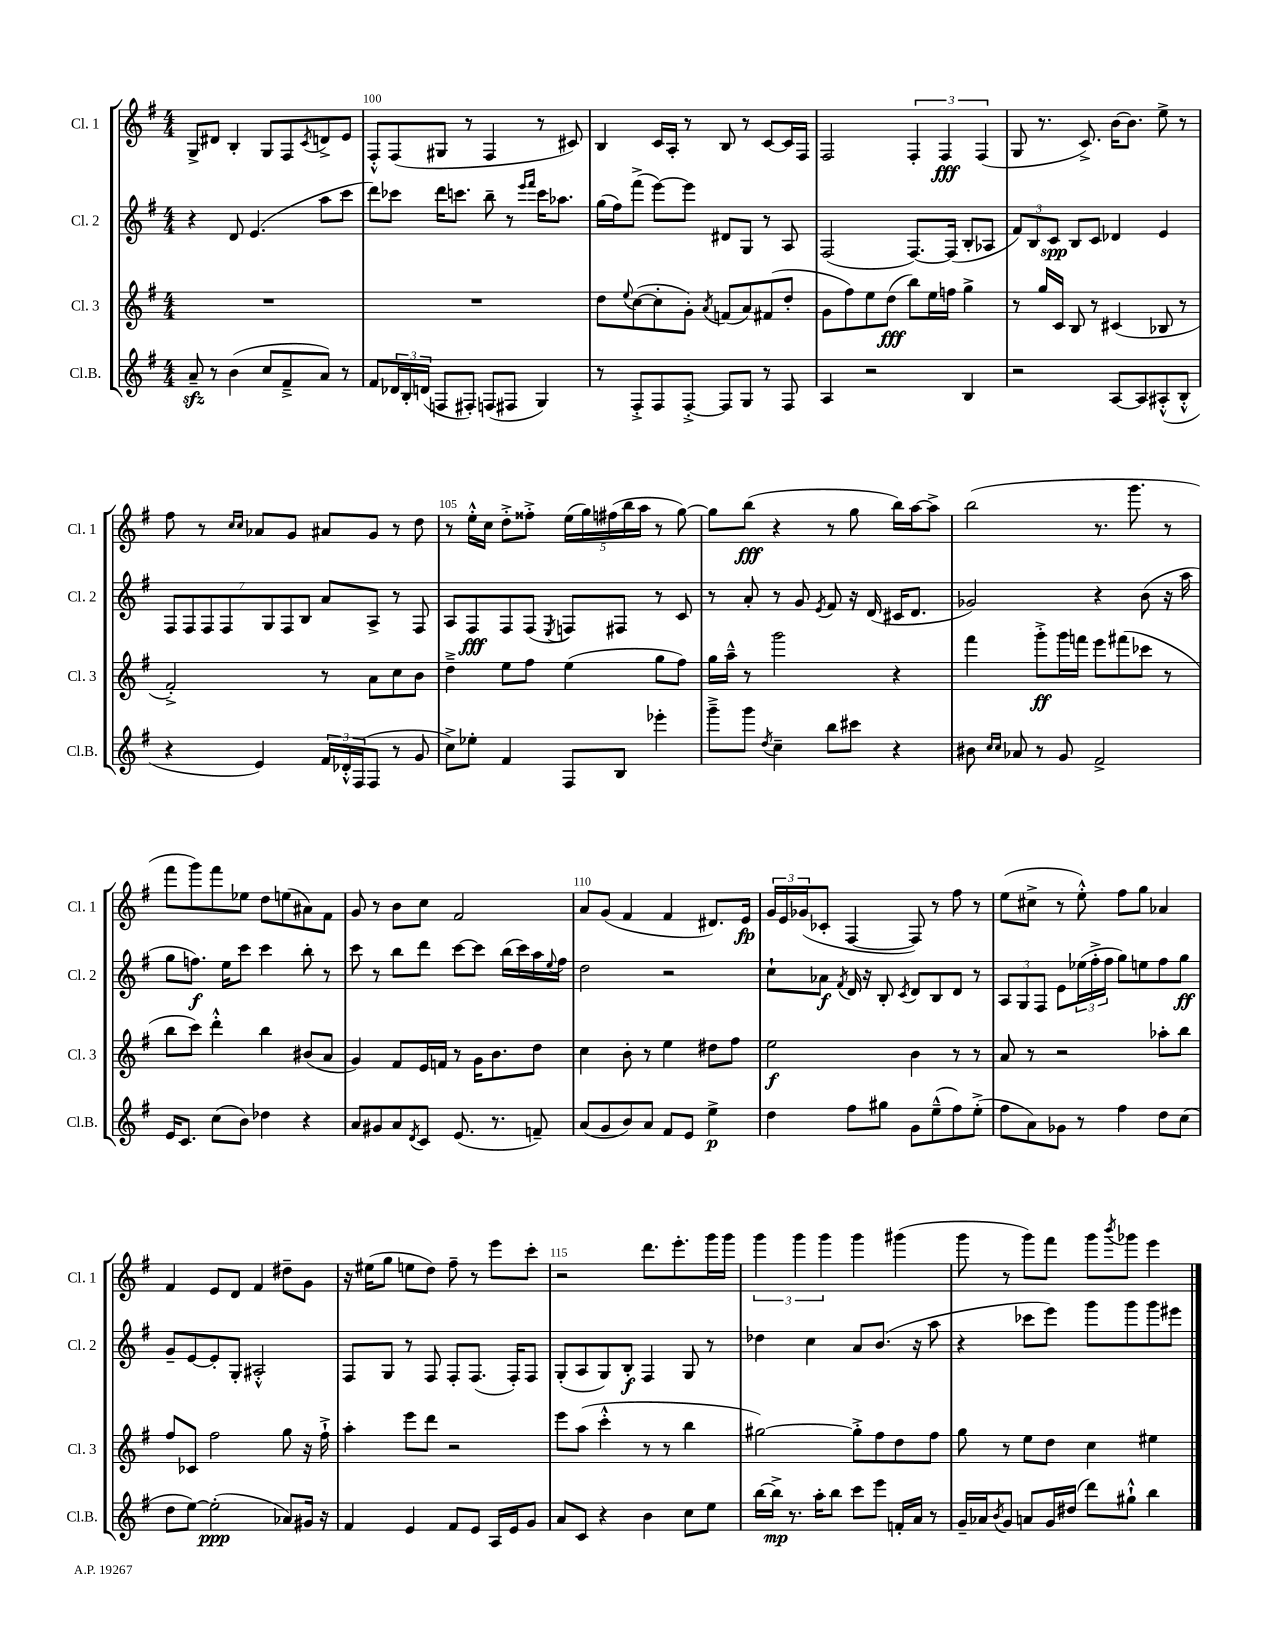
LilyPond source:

<<
\new StaffGroup <<
\new Staff = "s0" \with { instrumentName = "Cl. 1" shortInstrumentName = "Cl. 1" } {
    \clef treble \key g \major \numericTimeSignature \time 4/4
    g8-> dis'8 b4-. g8 fis8 \acciaccatura { c'8 } d'8-> e'8 |
    fis8-.-^ fis8( gis8 r8 fis4 r8 cis'8) |
    b4 c'16 a16-. r8 b8 r8 c'8~ c'16 fis16 |
    fis2 \tuplet 3/2 { fis4-. fis4\fff fis4( } |
    g8 r8. c'8.->) b'16~ b'8. e''8-> r8 |
    fis''8 r8 \grace { c''16 c''16 } aes'8 g'8 ais'8 g'8 r8 d''8 |
    r8 e''16-.-^ c''16 d''8-.-> fisis''8-.-> \tuplet 5/4 { e''16( g''16) fis''16( b''16 a''16 } r8 g''8~) |
    g''8 b''8\fff( r4 r8 g''8 b''16) a''16~ a''8-> |
    b''2( r8. g'''8. r8 |
    fis'''8 g'''8) fis'''8 ees''8 d''8 e''8( ais'8) fis'8 |
    g'8 r8 b'8 c''8 fis'2 |
    a'8 g'8( fis'4 fis'4 dis'8.) e'16\fp |
    \tuplet 3/2 { g'16 e'16 ges'16( } ces'8-. fis4~ fis8) r8 fis''8 r8 |
    e''8( cis''8-> r8 e''8-.-^) fis''8 g''8 aes'4 |
    fis'4 e'8 d'8 fis'4 dis''8-- g'8 |
    r16 eis''16( g''8 e''8 d''8) fis''8-- r8 e'''8 c'''8-. |
    r2 d'''8. e'''8.-. g'''16 g'''16 |
    \tuplet 3/2 { g'''4 g'''4 g'''4 } g'''4 gis'''4( |
    g'''8 r8 g'''8) fis'''8 g'''8 \acciaccatura { b'''8 } ges'''8 e'''4 \bar "|." |
}
\new Staff = "s1" \with { instrumentName = "Cl. 2" shortInstrumentName = "Cl. 2" } {
    \clef treble \key g \major \numericTimeSignature \time 4/4
    r4 d'8 e'4.( a''8 c'''8 |
    d'''8) ces'''8 d'''16 c'''8. b''8-- r8 \grace { e'''16 fis'''16 } c'''16 aes''8. |
    g''16( fis''16) fis'''8->( e'''8~) e'''8 dis'8 g8 r8 a8 |
    fis2( fis8.~) fis16( b8-. aes8 |
    \tuplet 3/2 { fis'8) b8 c'8\spp } b8 c'8 des'4 e'4 |
    \tuplet 7/4 { fis8 fis8 fis8 fis8 g8 fis8 b8 } a'8 a8-> r8 fis8 |
    a8 fis8\fff fis8 fis8( \acciaccatura { e8 } f8) fis8 r8 c'8 |
    r8 a'8-. r8 g'8 \acciaccatura { e'8 } fis'8 r16 d'16( cis'16 d'8. |
    ges'2) r4 b'8( r16 a''16 |
    g''8 f''8.\f) e''16 c'''8 c'''4 b''8-. r8 |
    c'''8 r8 b''8 d'''8 c'''8~ c'''8 b''16( c'''16) a''16 \appoggiatura { e''8 } fis''16 |
    d''2 r2 |
    c''8-! aes'8\f \acciaccatura { fis'8 } d'16 r16 b8-. \acciaccatura { c'8 } d'8 b8 d'8 r8 |
    \tuplet 3/2 { a8 g8 fis8 } e'8 \tuplet 3/2 { ees''16( fis''16-.-> fis''16 } g''8) e''8 fis''8 g''8\ff |
    g'8-- e'8~ e'8-. g8-. ais2-.-^ |
    fis8 g8 r8 fis8 fis8-. fis8.( fis16-.) fis8 |
    g8-.( a8 g8) b8-.\f fis4 g8 r8 |
    des''4 c''4 a'8 b'8.( r16 a''8 |
    r4 ces'''8 e'''8) g'''8 g'''8 g'''8 eis'''8 \bar "|." |
}
\new Staff = "s2" \with { instrumentName = "Cl. 3" shortInstrumentName = "Cl. 3" } {
    \clef treble \key g \major \numericTimeSignature \time 4/4
    R1 |
    R1 |
    d''8 \appoggiatura { e''8 } c''8~( c''8-. g'8-.) \acciaccatura { a'8 } f'8( a'8) fis'8( d''8-. |
    g'8 fis''8) e''8 d''8\fff( b''8) e''16 f''16 g''4-> |
    r8 g''16 c'16 b8 r8 cis'4( bes8 r8 |
    fis'2-.->) r8 a'8 c''8 b'8 |
    d''4---> e''8 fis''8 e''4( g''8 fis''8) |
    g''16 a''16---^ r8 g'''2 r4 |
    fis'''4 g'''8-.->\ff g'''16 f'''16 e'''8 fis'''8( ces'''8 r8 |
    b''8 c'''8) d'''4-.-^ b''4 bis'8( a'8 |
    g'4) fis'8 e'16 f'16 r8 g'16 b'8. d''8 |
    c''4 b'8-. r8 e''4 dis''8 fis''8 |
    e''2\f b'4 r8 r8 |
    a'8 r8 r2 aes''8-. b''8 |
    fis''8 ces'8 fis''2 g''8 r16 fis''16-!-> |
    a''4-. e'''8 d'''8 r2 |
    e'''8 a''8( c'''4-.-^ r8 r8 b''4 |
    gis''2~) gis''8-.-> fis''8 d''8 fis''8 |
    g''8 r8 e''8 d''8 c''4 eis''4 \bar "|." |
}
\new Staff = "s3" \with { instrumentName = "Cl.B." shortInstrumentName = "Cl.B." } {
    \clef treble \key g \major \numericTimeSignature \time 4/4
    a'8--\sfz r8 b'4( c''8 fis'8---> a'8) r8 |
    fis'8 \tuplet 3/2 { des'16 b16-. d'16( } f8 fis8-.) f8( fis8 g4) |
    r8 fis8-.-> fis8 fis8~-.-> fis8 g8 r8 fis8 |
    a4 r2 b4 |
    r2 a8~ a8 ais8-.-^( b8-.-^ |
    r4 e'4) \tuplet 3/2 { fis'16 des'16-.-^ fis16( } fis8 r8 g'8 |
    c''8->) ees''8-. fis'4 fis8 b8 ees'''4-. |
    g'''8---> g'''8 \acciaccatura { d''8 } c''4-- b''8 cis'''8 r4 |
    bis'8 \grace { c''16 c''16 } aes'8 r8 g'8 fis'2-> |
    e'16 c'8. c''8( b'8) des''4 r4 |
    a'8 gis'8 a'8 \acciaccatura { d'8 } c'8 e'8.( r8. f'8--) |
    a'8( g'8 b'8) a'8 fis'8 e'8 e''4->\p |
    d''4 fis''8 gis''8 g'8 e''8---^( fis''8) e''8-.->( |
    fis''8 a'8) ges'8 r8 fis''4 d''8 c''8( |
    d''8 e''8~) e''2-.\ppp( aes'8) gis'16 r16 |
    fis'4 e'4 fis'8 e'8 a16 e'16 g'8 |
    a'8 c'8 r4 b'4 c''8 e''8 |
    b''16~ b''16->\mp r8. a''16-. b''8 c'''8 e'''8 f'16-. a'16 r8 |
    g'16-- aes'16 \acciaccatura { b'8 } g'8 a'8 g'16 dis''16( d'''8) gis''8-!-^ b''4 \bar "|." |
}
>>
>>
\layout { \context { \Score currentBarNumber = #99 \override BarNumber.break-visibility = ##(#f #t #t) barNumberVisibility = #(every-nth-bar-number-visible 5) } }
